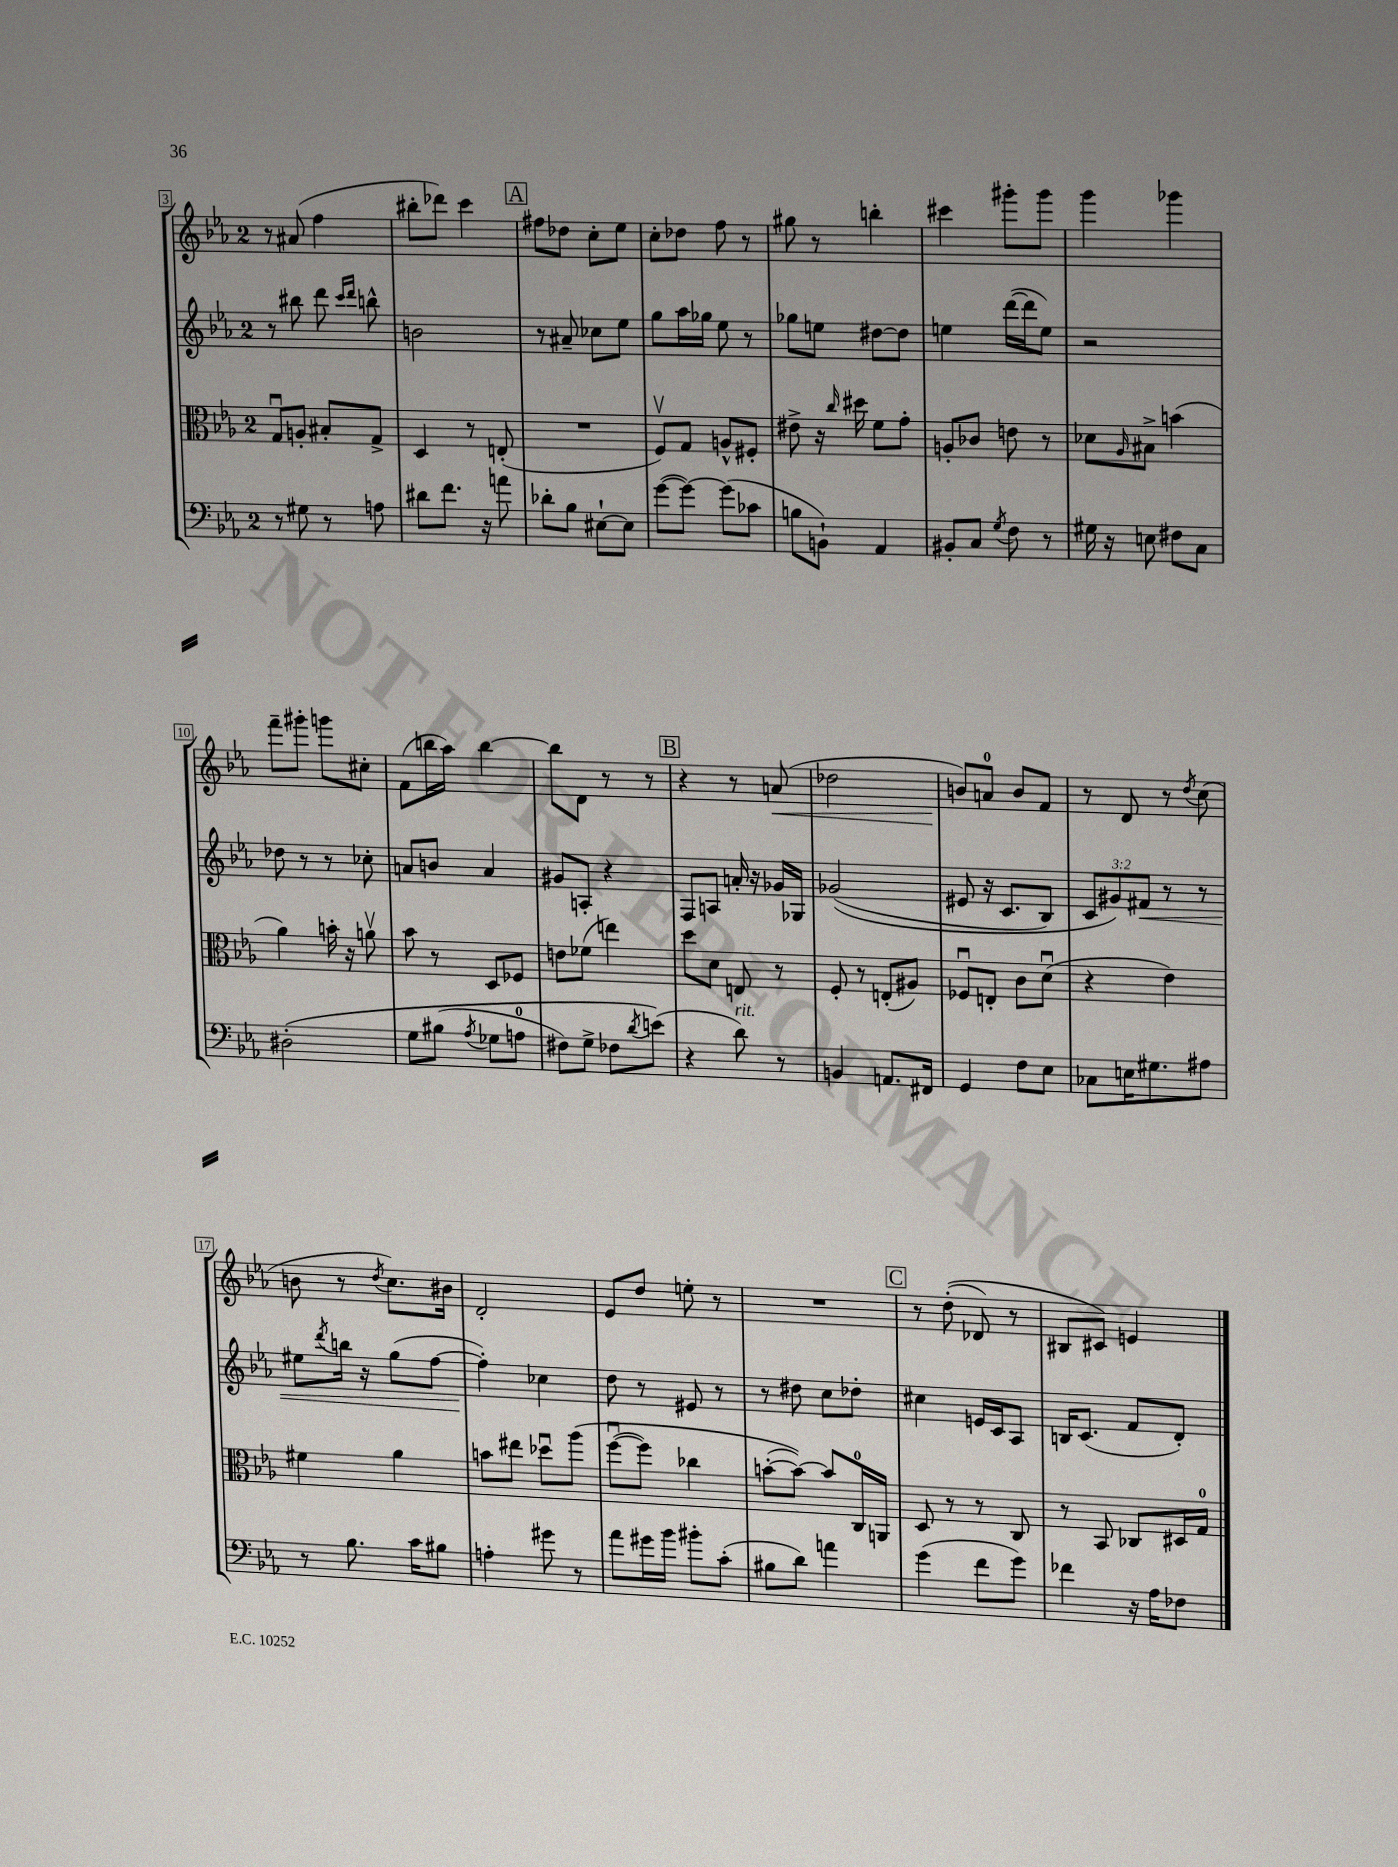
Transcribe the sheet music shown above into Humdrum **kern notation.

**kern	**kern	**kern	**dynam	**kern	**dynam
*part4	*part3	*part2	*part2	*part1	*part1
*staff4	*staff3	*staff2	*staff2	*staff1	*staff1
*clefF4	*clefC3	*clefG2	*	*clefG2	*
*k[b-e-a-]	*k[b-e-a-]	*k[b-e-a-]	*	*k[b-e-a-]	*
*M2/4	*M2/4	*M2/4	*	*M2/4	*
=3	=3	=3	=3	=3	=3
8r	8Gu/L	8r	.	8r	.
8G#X\	8An'/J	8bb#X\	.	(8a#X/	.
8r	8B#X'/L	8ddd\	.	4ff\	.
.	.	16qqccc/LL	.	.	.
.	.	16qqddd/JJ	.	.	.
8An\	8G^/J	8bbn^^\	.	.	.
=4	=4	=4	=4	=4	=4
8d#X\L	4D/	2bn\	.	8bb#X'\L	.
8.f\J	.	.	.	8ddd-X\J)	.
.	8r	.	.	4ccc\	.
16r	.	.	.	.	.
8an\	(8En'/	.	.	.	.
!!LO:REH:place=s1:t=A
=5	=5	=5	=5	=5	=5
8d-X'\L	2r	8r	.	8ff#X\L	.
8B-\J	.	8a#X~/	.	8dd-X\J	.
[8E#X`\L	.	8cc-X\L	.	8cc'\L	.
8E#\J]	.	8ee-\J	.	8ee-\J	.
=6	=6	=6	=6	=6	=6
([8g\L	8Fv/L)	8gg\L	.	8cc'\L	.
8g\J_)	8G/J	16aa-\L	.	8dd-X\J	.
.	.	16gg-X\JJ	.	.	.
(8g\L]	8An^^/L	8ee-\	.	8ff\	.
8c-X\J	8F#X'/J	8r	.	8r	.
=7	=7	=7	=7	=7	=7
8Bn\L	8e#X^\	8gg-X\L	.	8gg#X\	.
8BBn`\J)	16r	8een\J	.	8r	.
.	16qqcc/	.	.	.	.
.	16dd#X\	.	.	.	.
4AA-/	8f\L	[8dd#X\L	.	4bbn'\	.
.	8g'\J	8dd#\J]	.	.	.
=8	=8	=8	=8	=8	=8
8BB#X'/L	8An'/L	4een\	.	4ccc#X\	.
8C/J	8c-X/J	.	.	.	.
8qG/	.	.	.	.	.
8F\	8en\	([16ddd\LL	.	8ggg#X'\L	.
.	.	16ddd\J]	.	.	.
8r	8r	8ee\J)	.	8ggg#\J	.
=9	=9	=9	=9	=9	=9
16G#X\	8d-X\L	2r	.	4ggg\	.
16r	.	.	.	.	.
.	16qqA-/	.	.	.	.
8En\	8B#X^\J	.	.	.	.
8F#X\L	(4bn\	.	.	4ggg-X\	.
8C\J	.	.	.	.	.
!!LO:LB:g=z
=10	=10	=10	=10	=10	=10
(2D#X'\	4a-\)	8dd-X\	.	8fff~\L	.
.	.	8r	.	8ggg#X'\J	.
.	16bn'\	8r	.	8gggn\L	.
.	16r	.	.	.	.
.	8anv\	8cc-X'\	.	8cc#X'\J	.
=11	=11	=11	=11	=11	=11
8G\L	8b-\	8an/L	.	(8f\L	.
(8B#X\J	8r	8bn/J	.	16bbn\L	.
.	.	.	.	16aa-\JJ)	.
8qA-/	.	.	.	.	.
8G-X\L	8D/L	4a/	.	[4bb\	.
8An\J	8F-X/J	.	.	.	.
=12	=12	=12	=12	=12	=12
8F#X\L)	8en\L	8g#X/L	.	8bb\L]	.
8G^\J	(8f-X\J	8An'/J	.	8d\J	.
8F-X\L	4een\)	4r	.	8r	.
8qd/	.	.	.	.	.
(8en\J)	.	.	.	8r	.
!!LO:REH:place=s1:t=B
=13	=13	=13	=13	=13	=13
4r	8dd\L	8F/L	.	4r	.
.	8d\J	8An/J	.	.	.
!LO:TX:a:i:t=rit.	!	!	!	!	!
8d\)	8En/	16an'/	.	8r	.
.	.	16r	.	.	.
!	!	!	!	!	!LO:HP:b
8r	8r	16g-X/LL	.	(8an/	<
.	.	16G-X/JJ	.	.	.
=14	=14	=14	=14	=14	=14
4BBn/	8F'/	((2g-X/	.	2dd-X\	.
.	8r	.	.	.	.
8.AAn/L	(8En'/L	.	.	.	.
.	8A#X/J)	.	.	.	.
16FF#X/Jk	.	.	.	.	.
=15	=15	=15	=15	=15	=15
4GG/	8F-Xu/L	8e#X/	.	8bn/L)	.
.	8En'/J	16r	.	8an/J	[
.	.	8.c/L	.	.	.
8F\L	8c\L	.	.	8b/L	.
8E-\J	(8du\J	8B-/J)	.	8f/J	.
=16	=16	=16	=16	=16	=16
8C-X\L	4r	12c/L	.	8r	.
.	.	12g#X/)	.	.	.
16En\K	.	.	.	8d/	.
!	!	!	!LO:HP:b	!	!
.	.	12f#X/J	<	.	.
8.G#X\	.	.	.	.	.
.	4e-\)	8r	.	8r	.
.	.	.	.	8qdd/	.
8A#X\J	.	8r	.	(8cc\	.
!!LO:LB:g=z
=17	=17	=17	=17	=17	=17
8r	4f#X\	8ee#X\L	.	8bn\	.
.	.	8qddd/	.	.	.
8.B-\	.	16bbn\Jk	.	8r	.
.	.	16r	.	.	.
.	.	.	.	8qdd/	.
.	4a-\	(8gg\L	.	8.cc\L)	.
16c\KL	.	.	.	.	.
8B#X\J	.	[8ff\J	.	.	.
.	.	.	.	16b#X\Jk	.
=18	=18	=18	=18	=18	=18
4An'\	8bn\L	4ff'\])	.	2d'/	.
.	8ee#X\J	.	.	.	.
8g#X\	8dd-Xu\L	4cc-X\	[	.	.
8r	(8aa-\J	.	.	.	.
=19	=19	=19	=19	=19	=19
8a-\L	([8ffu\L	8dd\	.	8e-/L	.
16g#X\L	8ff\J])	8r	.	8dd/J	.
16b-\JJ	.	.	.	.	.
8b#X'\L	4cc-X\	8e#X/	.	8een'\	.
(8c'\J	.	8r	.	8r	.
=20	=20	=20	=20	=20	=20
8B#X\L	([8bn'\L	8r	.	2r	.
8d\J)	8b\J_))	8dd#X\	.	.	.
4an\	8b/L]	8cc\L	.	.	.
.	16C/L	8dd-X'\J	.	.	.
.	16AAn/JJ	.	.	.	.
!!LO:REH:place=s1:t=C
=21	=21	=21	=21	=21	=21
(4g\	8D/	4cc#X\	.	8r	.
.	8r	.	.	((8dd'\	.
8f\L	8r	16en/LL	.	8d-X/)	.
.	.	16c/J	.	.	.
8g\J)	8C/	8A-/J	.	8r	.
=22	=22	=22	=22	=22	=22
4f-X\	8r	16Bn/KL	.	8B#X/L	.
.	.	(8.c/J	.	.	.
.	8BB-/	.	.	8c#X/J)	.
16r	8C-X/L	8f/L	.	4en/	.
16A-\KL	.	.	.	.	.
8F-X\J	16D#X/L	8d'/J)	.	.	.
.	16G/JJ	.	.	.	.
==	==	==	==	==	==
*-	*-	*-	*-	*-	*-
